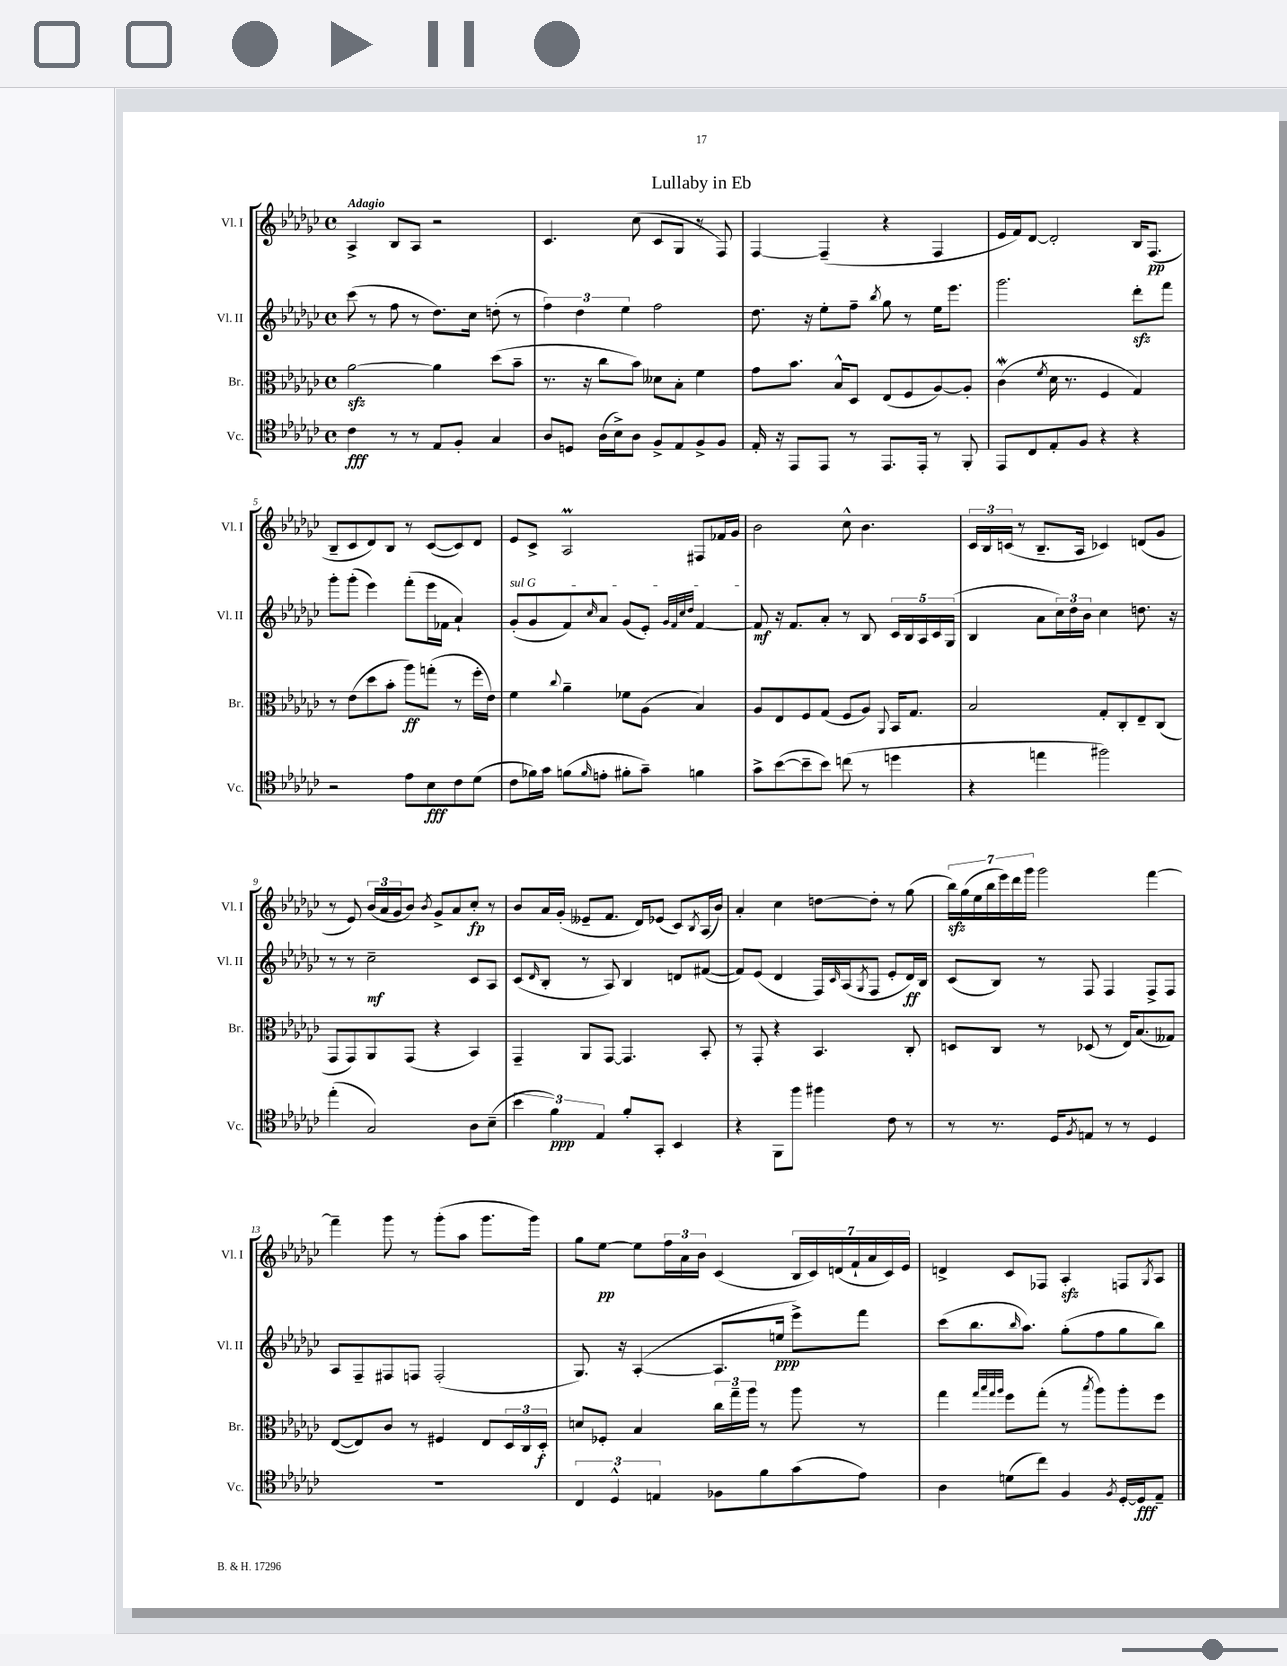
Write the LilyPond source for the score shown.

\header { title = "Lullaby in Eb" }
<<
\new StaffGroup <<
\new Staff = "s0" \with { instrumentName = "Vl. I" shortInstrumentName = "Vl. I" } {
    \clef treble \key ges \major \defaultTimeSignature \time 4/4 \tempo "Adagio"
    aes4-> bes8 aes8 r2 |
    ces'4. ces''8( ces'8 ges8 r8 f8) |
    f4~ f4--( r4 f4 |
    ees'16 f'16) des'8~ des'2-. bes16 f8.\pp( |
    bes8-- ces'8 des'8) bes8 r8 ces'8~( ces'8) des'8 |
    ees'8 ces'8-> aes2\prall fis8 fes'16 ges'16 |
    bes'2 ces''8-^ bes'4. |
    \tuplet 3/2 { ces'16 bes16 c'16( } r8 bes8.-- aes16 ces'4) d'8( ges'8 |
    r8 ees'8) \tuplet 3/2 { bes'16( aes'16 ges'16 } bes'8) \acciaccatura { bes'8 } ges'8-> aes'8 ces''8-.\fp r8 |
    bes'8 aes'16 ges'16-.( eeses'8-- f'8. des'16) ees'8( ces'8) \acciaccatura { bes8 } aes16( bes'16) |
    aes'4-. ces''4 d''8~ d''8-. r8 ges''8( |
    \tuplet 7/4 { bes''16\sfz) ges''16( ees''16 bes''16 ees'''16) des'''16 ges'''16 } ges'''2 f'''4~ |
    f'''4-- ges'''8 r8 ges'''8-.( aes''8 ges'''8. ges'''16) |
    ges''8 ees''8~\pp ees''8 \tuplet 3/2 { f''16 aes'16 bes'16 } ces'4( \tuplet 7/4 { bes16 ces'16) d'16( f'16-! aes'16 ces'16) ees'16 } |
    d'4-> ces'8 fes8 aes4-.\sfz f8 \acciaccatura { ges8 } aes8 \bar "|." |
}
\new Staff = "s1" \with { instrumentName = "Vl. II" shortInstrumentName = "Vl. II" } {
    \clef treble \key ges \major \defaultTimeSignature \time 4/4
    ces'''8( r8 f''8 r8 des''8.) ces''16 d''8-.( r8 |
    \tuplet 3/2 { f''4) des''4 ees''4 } f''2 |
    des''8. r16 ees''8-. f''8-- \acciaccatura { bes''8 } ges''8 r8 ees''16 ees'''8. |
    ges'''2. des'''8-.\sfz f'''8 |
    ges'''8-. ges'''8-.( ees'''4) f'''8-.( ees'''16 fes'16 aes'4-!) |
    \once \override TextSpanner.bound-details.left.text = \markup { \italic "sul G" } ges'8-.\startTextSpan( ges'8 f'8) \grace { ces''16 } aes'8 ges'8( ees'8-.) \grace { ges'32 f'32 ces''32 des''32 } f'4~ |
    f'8\mf\stopTextSpan r16 f'8. aes'8-. r8 bes8 \tuplet 5/4 { ces'16 bes16 aes16 ces'16 ges16( } |
    bes4 aes'8 \tuplet 3/2 { ces''16) des''16 bes'16 } ces''4 d''8. r16 |
    r8 r8 ces''2--\mf ces'8 aes8 |
    ces'8( \grace { des'16 } bes8-. r8 aes8) bes4 d'8 fis'8~( |
    fis'8) ees'8( des'4 f16) \grace { ces'16 } aes16( \acciaccatura { ges8 } f8 ees'8-. des'16\ff) bes16 |
    ces'8( bes8) r8 f8 f4 f8-> f8 |
    aes8 f8-- fis8 f8 f2-.( |
    ges8.) r16 aes4~-.( aes8. e''16\ppp ees'''8->) f'''8 |
    ces'''8( bes''8. \grace { bes''16 } aes''8.) ges''8-.( f''8 ges''8 bes''8) \bar "|." |
}
\new Staff = "s2" \with { instrumentName = "Br." shortInstrumentName = "Br." } {
    \clef alto \key ges \major \defaultTimeSignature \time 4/4
    aes'2~\sfz aes'4 des''8( bes'8-- |
    r8. r16 ces''8 bes'8) deses'8 bes8-. f'4 |
    ges'8 bes'8. bes16-^ des8 ees8( f8 aes8~) aes8-. |
    ces'4\mordent( \acciaccatura { f'8 } des'16 r8. f4 ges4) |
    r8 ees'8( des''8 bes'8-. aes''8\ff) g''8-.( r8 f''16-. ees'16) |
    f'4 \appoggiatura { ces''8 } aes'4-- fes'8 aes8( bes4) |
    aes8 ees8 f8 ges8( f8 aes8) \appoggiatura { aes,8 } bes,16 ges8. |
    bes2 ges8-. ces8-. ees8-- ces8( |
    ges,8 ges,8) aes,8 ges,8( r4 bes,4) |
    ges,4-- aes,8 ges,8~ ges,4. bes,8-. |
    r8 ges,8-. r4 bes,4. ces8-. |
    d8 ces8 r8 des8( r8 ees16) bes8.( geses8) |
    ees8~( ees8) ces'8 r8 fis4 ees8 \tuplet 3/2 { des16 ces16 des16-.\f } |
    d'8 fes8-. bes4 \tuplet 3/2 { ces''16 ges''16-- aes''16 } r8 aes''8 r8 |
    ges''4 \grace { ges''32 bes''32 ges''32 aes''32 } f''8 ges''8-.( r8 \acciaccatura { bes''8 } aes''8) aes''8-. f''8 \bar "|." |
}
\new Staff = "s3" \with { instrumentName = "Vc." shortInstrumentName = "Vc." } {
    \clef tenor \key ges \major \defaultTimeSignature \time 4/4
    ces'4\fff r8 r8 ees8 f8-. ges4 |
    aes8 d8 aes16( bes16->) aes8 f8-> ees8 f8-> f8 |
    ees16-. r16 ees,8 ees,8 r8 ees,8. ees,16-. r8 f,8-. |
    ees,8 ces8 ees8-. f8 r4 r4 |
    r2 ees'8 bes8\fff ces'8 des'8( |
    ces'8 fes'16) ges'16 f'8( \grace { f'16 } e'8-. fis'8-. ges'8--) f'4 |
    ges'8-> bes'8~( bes'8-- bes'8) c''8( r8 d''4 |
    r4 e''4 fis''2) |
    ees''4-.( ges2) aes8 bes8--( |
    \tuplet 3/2 { bes'4 f'4\ppp) ees4 } f'8-. ges,8-. bes,4 |
    r4 f,8 f''8 fis''4 ces'8 r8 |
    r8 r8. des16 \acciaccatura { f8 } e8 r8 r8 des4 |
    R1 |
    \tuplet 3/2 { ces4 des4-^ e4 } fes8 f'8 ges'8( ees'8) |
    aes4 d'8( ces''8) f4 \acciaccatura { f8 } des16~-. des16\fff ees8-- \bar "|." |
}
>>
>>
